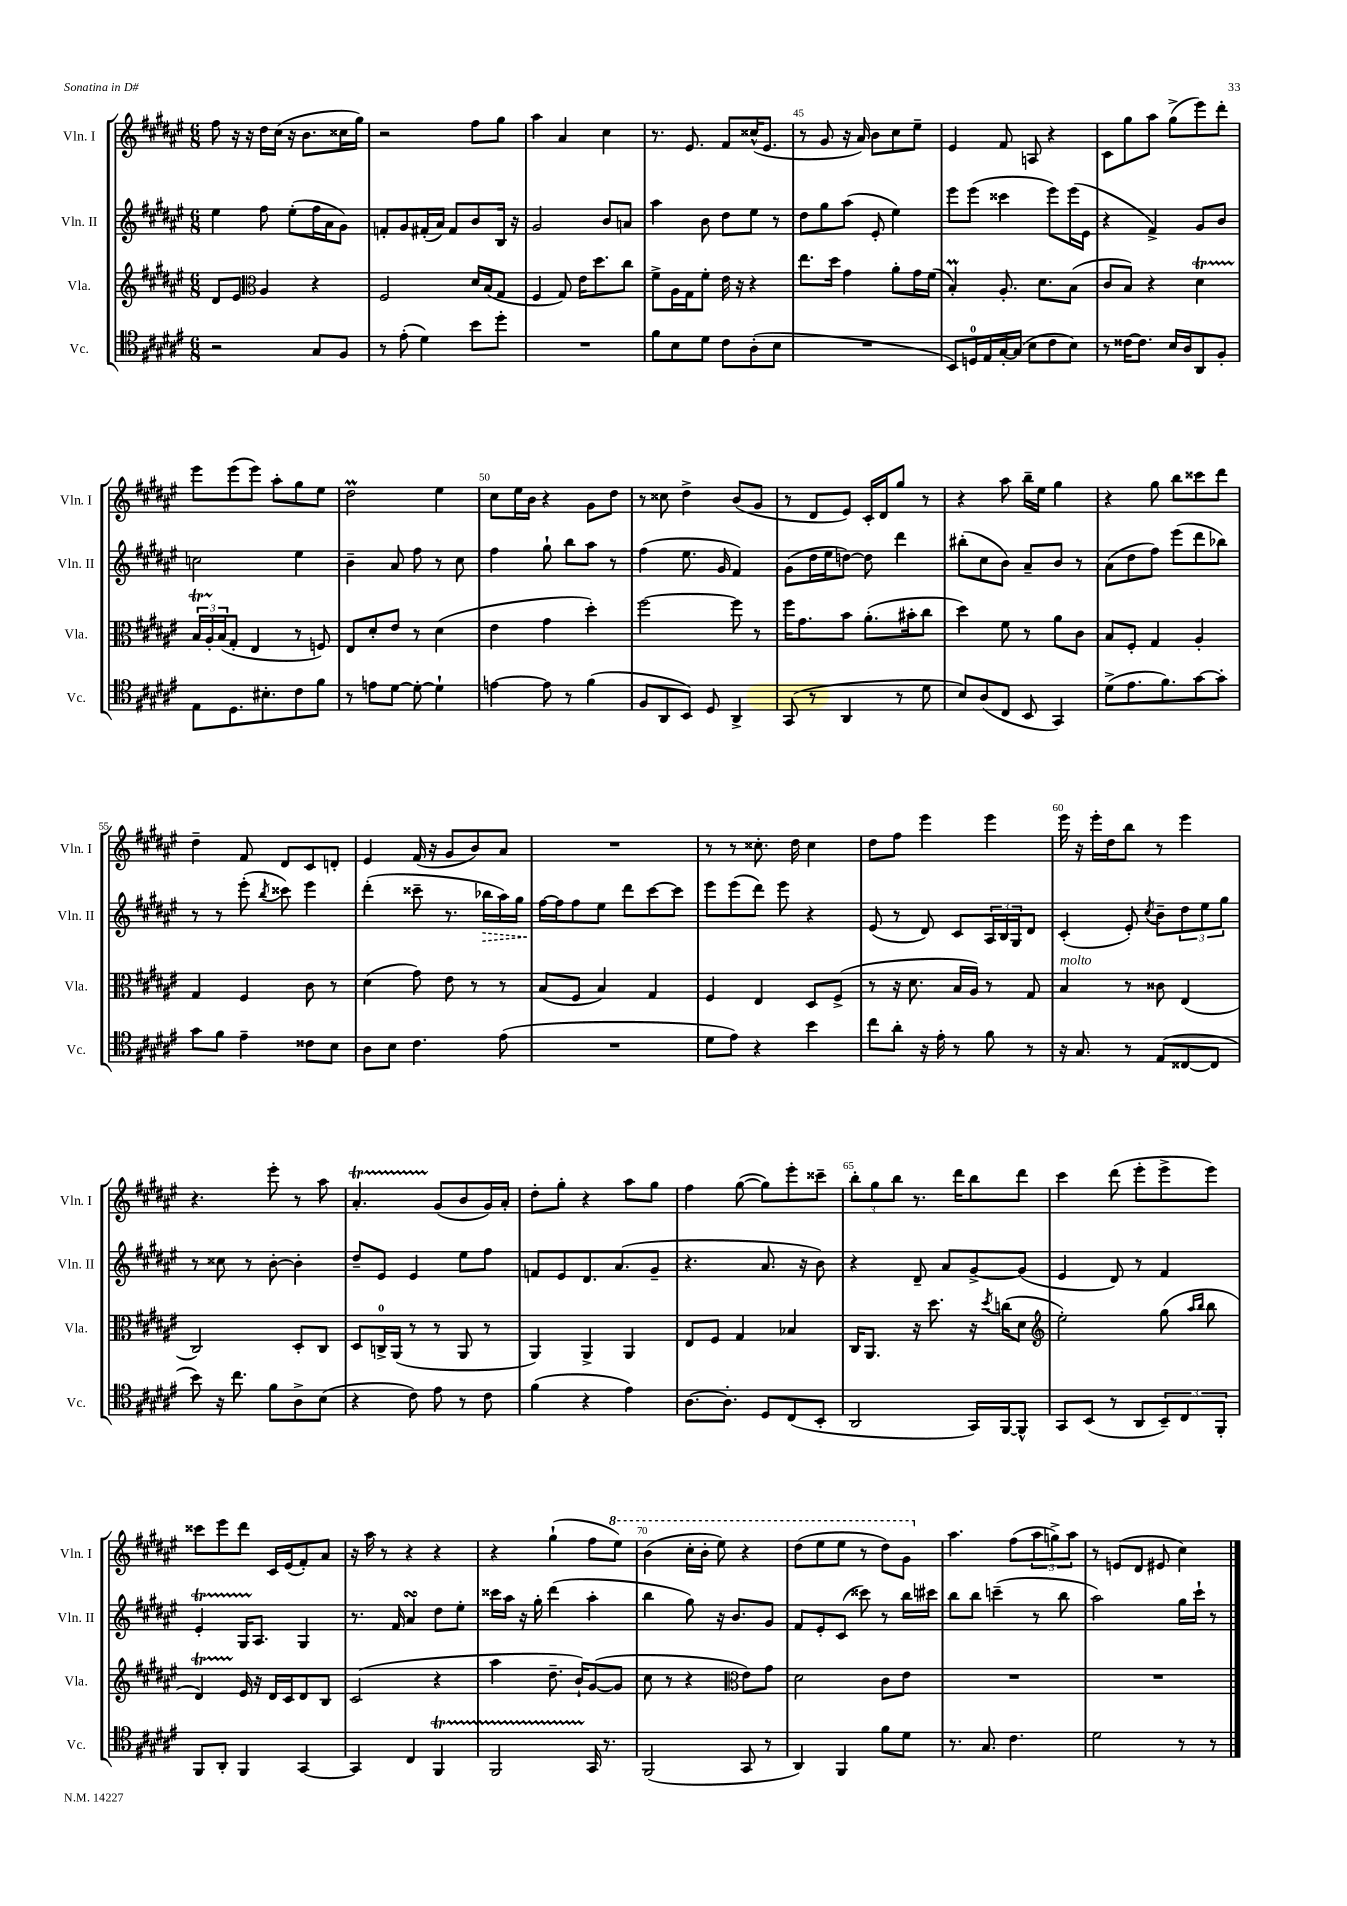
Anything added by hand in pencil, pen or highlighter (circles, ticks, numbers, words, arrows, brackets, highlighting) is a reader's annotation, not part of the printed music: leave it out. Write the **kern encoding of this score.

**kern	**kern	**kern	**dynam	**kern
*part4	*part3	*part2	*part2	*part1
*staff4	*staff3	*staff2	*staff2	*staff1
*I"Vc.	*I"Vla.	*I"Vln. II	*	*I"Vln. I
*I'Vc.	*I'Vla.	*I'Vln. II	*	*I'Vln. I
*clefC4	*clefG2	*clefG2	*	*clefG2
*k[f#c#g#d#a#e#]	*k[f#c#g#d#a#e#]	*k[f#c#g#d#a#e#]	*	*k[f#c#g#d#a#e#]
*M6/8	*M6/8	*M6/8	*	*M6/8
=41	=41	=41	=41	=41
2r	8d#/L	4ee#\	.	8ff#\
.	8e#/J	.	.	16r
.	.	.	.	16r
*	*clefC3	*	*	*
.	4A#/	8ff#\	.	16dd#\LL
.	.	.	.	(16cc#\JJ
.	.	(8ee#'\L	.	16r
.	.	.	.	8.b\L
8G#/L	4r	16ff#\L	.	.
.	.	16a#\J	.	.
8F#/J	.	8g#\J)	.	16cc##X\L
.	.	.	.	16gg#\JJ)
=42	=42	=42	=42	=42
8r	2F#/	8fn'/L	.	2r
(8e#'\	.	8g#/	.	.
4d#\)	.	(16f#X'/L	.	.
.	.	16a#/JJ)	.	.
.	.	8f#/L	.	.
8b\L	16d#/LL	8b/	.	8ff#\L
.	(16B/J	.	.	.
8dd#'\J	8G#/J	16B/Jk	.	8gg#\J
.	.	16r	.	.
=43	=43	=43	=43	=43
2.r	4F#/	2g#/	.	4aa#\
.	8G#/)	.	.	4a#/
.	16e#\KL	.	.	.
.	8.dd#\	.	.	.
.	.	8b/L	.	4cc#\
.	8cc#\J	8an/J	.	.
=44	=44	=44	=44	=44
8f#\L	8f#^\L	4aa#\	.	8.r
8B\	16A#\L	.	.	.
.	16G#\J	.	.	8.e#/
8d#\J	8f#'\J	8b\	.	.
8c#\L	16e#\	8dd#\L	.	8f#/L
.	16r	.	.	.
(8A#'\	4r	8ee#\J	.	(16cc##X^^/K
.	.	.	.	8.e#/J
8B\J	.	8r	.	.
=45	=45	=45	=45	=45
2.r	8.ee#\L	8dd#\L	.	8r
.	.	8gg#\	.	8g#/
.	16dd#\Jk	.	.	.
.	4g#\	(8aa#\J	.	16r
.	.	.	.	16a#/)
.	.	8e#'/	.	8b\L
.	8a#'\L	4ee#\)	.	8cc#\
.	16g#\L	.	.	8ee#~\J
.	(16f#\JJ	.	.	.
=46	=46	=46	=46	=46
8BB/L)	4BM'/)	8eee#\L	.	4e#/
16Dn/L	.	(8eee#\J	.	.
16E#/	.	.	.	.
[16G#'/	8.A#'/	4ccc##X\	.	8f#/
(16G#/JJ]	.	.	.	.
8B\L	.	.	.	8An/
.	8.d#\L	.	.	.
8c#\	.	8eee#\L)	.	4r
8B\J)	(8B\J	(16eee#\L	.	.
.	.	16e#\JJ	.	.
=47	=47	=47	=47	=47
8r	8c#/L	4r	.	8c#\L
[16c##X\KL	8B/J)	.	.	8gg#\
8.c##\J]	.	.	.	.
.	4r	4f#^/)	.	8aa#\J
16B/LL	.	.	.	(8gg#^\L
16A#/J	.	.	.	.
8AA#/	4d#T\	8g#/L	.	8eee#\)
8F#'/J	.	8b/J	.	8ddd#'\J
!!LO:LB:g=z
=48	=48	=48	=48	=48
8E#\L	24BTTT/LL	2ccn\	.	8eee#\L
.	24A#'/	.	.	.
.	(24B/J	.	.	.
8.D#\	8G#'/J	.	.	(8eee#\
.	4E#/	.	.	8eee#\J)
8.B#X'\	.	.	.	.
.	.	.	.	8aa#'\L
8c#\	8r	4ee#\	.	8gg#\
8f#\J	8Fn/)	.	.	8ee#\J
=49	=49	=49	=49	=49
8r	8E#/L	4b~\	.	2dd#M\
8en\L	8d#'/	.	.	.
[8d#\J	8e#/J	8a#/	.	.
8d#'\_	8r	8ff#\	.	.
4d#`\]	(4d#\	8r	.	4ee#\
.	.	8cc#\	.	.
=50	=50	=50	=50	=50
[4en\	4e#\	4ff#\	.	8cc#\L
.	.	.	.	16ee#\L
.	.	.	.	16b\JJ
8e\]	4g#\	8gg#`\	.	4r
8r	.	8bb\L	.	.
(4f#\	4dd#'\)	8aa#\J	.	8g#\L
.	.	8r	.	8dd#\J
=51	=51	=51	=51	=51
8F#/L	[2ff#\	(4ff#\	.	8r
8AA#/	.	.	.	8cc##X\
8BB/J)	.	8.ee#\	.	4dd#^\
8D#/	.	.	.	.
.	.	16g#/	.	.
4AA#^/	8ff#\]	4f#/)	.	(8b/L
.	8r	.	.	8g#/J
=52	=52	=52	=52	=52
(8GG#/	16ff#\KL	(8g#\L	.	8r
.	8.g#\	.	.	.
8r	.	16dd#\L	.	8d#/L
.	.	16ee#\J	.	.
4AA#/	8b\J	[8ddn\J)	.	8e#/J)
.	(8.a#'\L	8dd\]	.	16c#'/LL
.	.	.	.	16d#/J
8r	.	4ddd#\	.	8gg#/J
.	16b#X'\k	.	.	.
8d#\	8cc#\J	.	.	8r
=53	=53	=53	=53	=53
8B/L)	4dd#\)	(8bb#X'\L	.	4r
(8A#/	.	8cc#\	.	.
8C#/J	8f#\	8b\J)	.	8aa#\
8BB/	8r	8a#~/L	.	16bb~\LL
.	.	.	.	16ee#\JJ
4GG#/)	8a#\L	8b/J	.	4gg#\
.	8c#\J	8r	.	.
=54	=54	=54	=54	=54
(8d#^\L	8B/L	(8a#\L	.	4r
8.e#\	8F#'/J	8dd#\	.	.
.	4G#/	8ff#\J)	.	8gg#\
8.f#\)	.	.	.	.
.	.	(8eee#\L	.	8bb\L
[8g#\	4A#'/	8ddd#\	.	8ccc##X\
8g#'\J]	.	8bb-X\J)	.	8ddd#\J
!!LO:LB:g=z
=55	=55	=55	=55	=55
8g#\L	4G#/	8r	.	4dd#~\
8f#\J	.	8r	.	.
4e#~\	4F#/	(8eee#'\	.	8f#/
.	.	8qbb/	.	.
.	.	8ccc##X\)	.	8d#/L
8c##X\L	8c#\	4eee#\	.	8c#/
8B\J	8r	.	.	8dn'/J
=56	=56	=56	=56	=56
8A#\L	(4d#\	(4ddd#'\	.	4e#/
8B\J	.	.	.	.
4.c#\	8g#\)	8ccc##X~\	.	(16f#/
.	.	.	.	16r
.	8e#\	8.r	.	8g#/L
.	8r	.	.	8b/)
!	!	!	!LO:HP:b	!
.	.	16bb-X\LL	>	.
(8e#\	8r	16aa#\)	.	8a#/J
.	.	16gg#\JJ	.	.
=57	=57	=57	=57	=57
2.r	(8B/L	[16ff#\LL	.	2.r
.	.	16ff#\J]	]	.
.	8F#/J	8ff#\	.	.
.	4B/)	8ee#\J	.	.
.	.	8ddd#\L	.	.
.	4G#/	[8ccc#\	.	.
.	.	8ccc#\J]	.	.
=58	=58	=58	=58	=58
8d#\L	4F#/	8eee#\L	.	8r
8e#\J)	.	(8eee#\	.	8r
4r	4E#/	8ddd#\J)	.	8.cc##X'\
.	.	8eee#\	.	.
.	.	.	.	16dd#\
4b\	8D#/L	4r	.	4cc##\
.	(8F#^/J	.	.	.
=59	=59	=59	=59	=59
8cc#\L	8r	(8e#/	.	8dd#\L
8a#'\J	16r	8r	.	8ff#\J
.	8.d#\	.	.	.
16r	.	8d#/)	.	4eee#\
16e#'\	.	.	.	.
8r	16B/LL	8c#/L	.	.
.	16A#/JJ)	.	.	.
8f#\	8r	24A#/L	.	4eee#\
.	.	24B/	.	.
.	.	24G#/J	.	.
8r	8G#/	8d#/J	.	.
=60	=60	=60	=60	=60
!	!LO:TX:a:i:t=molto	!	!	!
16r	4B/	(4c#'/	.	16eee#\
8.G#/	.	.	.	16r
.	.	.	.	16eee#'\LL
.	.	.	.	16dd#\J
8r	8r	8e#'/)	.	8bb\J
.	.	8qcc#/	.	.
(8E#/L	8c##X\	8b~\L	.	8r
[8C##X/	(4E#/	12dd#\	.	4eee#\
.	.	12ee#\	.	.
8C##/J]	.	.	.	.
.	.	12gg#\J	.	.
!!LO:LB:g=z
=61	=61	=61	=61	=61
8b\)	2C#/)	8r	.	4.r
16r	.	8cc##X\	.	.
8.cc#\	.	.	.	.
.	.	8r	.	.
8f#\L	.	[8b'\	.	8eee#'\
8A#^\	8D#'/L	4b'\]	.	8r
(8B\J	8C#/J	.	.	8aa#\
=62	=62	=62	=62	=62
4r	8D#/L	8dd#~/L	.	4.a#t'/
.	16Cn^/L	8e#/J	.	.
.	(16AA#/JJ	.	.	.
8c#\)	8r	4e#/	.	.
8e#\	8r	.	.	(8g#/L
8r	8AA#/	8ee#\L	.	8b/
8c#\	8r	8ff#\J	.	16g#/L)
.	.	.	.	16a#'/JJ
=63	=63	=63	=63	=63
(4f#\	4AA#/)	8fn/L	.	8dd#'\L
.	.	8e#/	.	8gg#'\J
4r	4AA#^/	8.d#/	.	4r
.	.	(8.a#/	.	.
4e#\)	4AA#/	.	.	8aa#\L
.	.	8g#~/J	.	8gg#\J
=64	=64	=64	=64	=64
[8.A#\L	8E#/L	4.r	.	4ff#\
.	8F#/J	.	.	.
8.A#'\J]	.	.	.	.
.	4G#/	.	.	([8gg#\
8D#/L	.	8.a#/	.	8gg#\L])
(8C#/	4B-X/	.	.	8eee#'\
.	.	16r	.	.
8BB'/J	.	8b\)	.	8ccc##X~\J
=65	=65	=65	=65	=65
2AA#/	16C#/KL	4r	.	12bb'\L
.	8.AA#/J	.	.	.
.	.	.	.	12gg#\
.	.	.	.	12bb\J
.	16r	8d#~/	.	8.r
.	8.dd#\	.	.	.
.	.	8a#/L	.	.
.	.	.	.	16ddd#\KL
16GG#/LL)	16r	[8g#^/	.	8bb\
.	8qdd#/	.	.	.
[16FF#/J	(16ccn\KL	.	.	.
8FF#^^/J]	8d#\J	(8g#/J]	.	8ddd#\J
=66	=66	=66	=66	=66
*	*clefG2	*	*	*
8GG#/L	2ee#'\)	4e#/	.	4ccc#\
(8BB/J	.	.	.	.
8r	.	8d#/)	.	(8ddd#\
8AA#/L	.	8r	.	8eee#'\L
12BB~/)	(8gg#\	4f#/	.	8eee#^\
12C#/	.	.	.	.
.	16qqaa#/LL	.	.	.
.	16qqbb/JJ	.	.	.
.	8bb\	.	.	8eee#\J)
12FF#'/J	.	.	.	.
!!LO:LB:g=z
=67	=67	=67	=67	=67
8FF#/L	4d#T/)	4e#t'/	.	8ccc##X\L
8AA#'/J	.	.	.	8eee#\
4FF#/	16e#/	16G#TTT/KL	.	8ddd#\J
.	16r	8.A#/J	.	.
.	16d#/LL	.	.	16c#/LL
.	16c#/J	.	.	(16e#/J
[4GG#/	8d#/	4G#/	.	8f#'/)
.	8B/J	.	.	8a#/J
=68	=68	=68	=68	=68
4GG#/]	(2c#/	8.r	.	16r
.	.	.	.	16aa#\
.	.	.	.	8r
.	.	16f#/	.	.
4C#/	.	4a#sSsS/	.	4r
4FF#T/	4r	8dd#\L	.	4r
.	.	8ee#'\J	.	.
=69	=69	=69	=69	=69
2FF#TTT/	4aa#\	16ccc##X\LL	.	4r
.	.	16aa#\JJ	.	.
.	.	16r	.	.
.	.	16gg#'\	.	.
.	8.dd#~\	(4ddd#\	.	(4gg#`\
.	16b`/KL)	.	.	.
16GG#/	([8g#/	4aa#'\	.	8ff#\L
8.r	.	.	.	.
*	*	*	*	*8va
.	8g#/J]	.	.	8eee#\J)
=70	=70	=70	=70	=70
(2FF#/	8cc#\	4bb\	.	(4bb\
.	8r	.	.	.
.	4r	8gg#\)	.	16ccc#'\LL
.	.	.	.	16bb'\JJ
.	.	16r	.	8eee#\)
.	.	8.b/L	.	.
*	*clefC3	*	*	*
8GG#/	8e#\L)	.	.	4r
8r	8g#\J	8g#/J	.	.
=71	=71	=71	=71	=71
4AA#/)	2d#\	8f#/L	.	(8ddd#\L
.	.	8e#'/	.	8eee#\
4FF#/	.	(8c#/J	.	8eee#\J
.	.	8ccc##X\)	.	8r
8f#\L	8c#\L	8r	.	8ddd#\L)
8d#\J	8e#\J	16bb\LL	.	8gg#\J
.	.	16ccc#X\JJ	.	.
=72	=72	=72	=72	=72
*	*	*	*	*X8va
8.r	2.r	8bb\L	.	4.aa#\
.	.	8bb\J	.	.
8.G#/	.	.	.	.
.	.	(4cccn~\	.	.
4.c#\	.	.	.	(8ff#\L
.	.	8r	.	12aa#\
.	.	.	.	12ggn^\)
.	.	8bb\	.	.
.	.	.	.	12aa#\J
=73	=73	=73	=73	=73
2d#\	2.r	2aa#\)	.	8r
.	.	.	.	(8en/L
.	.	.	.	8d#/J
.	.	.	.	8e#X/
8r	.	16gg#\LL	.	4cc#\)
.	.	16ccc#`\JJ	.	.
8r	.	8r	.	.
==	==	==	==	==
*-	*-	*-	*-	*-
